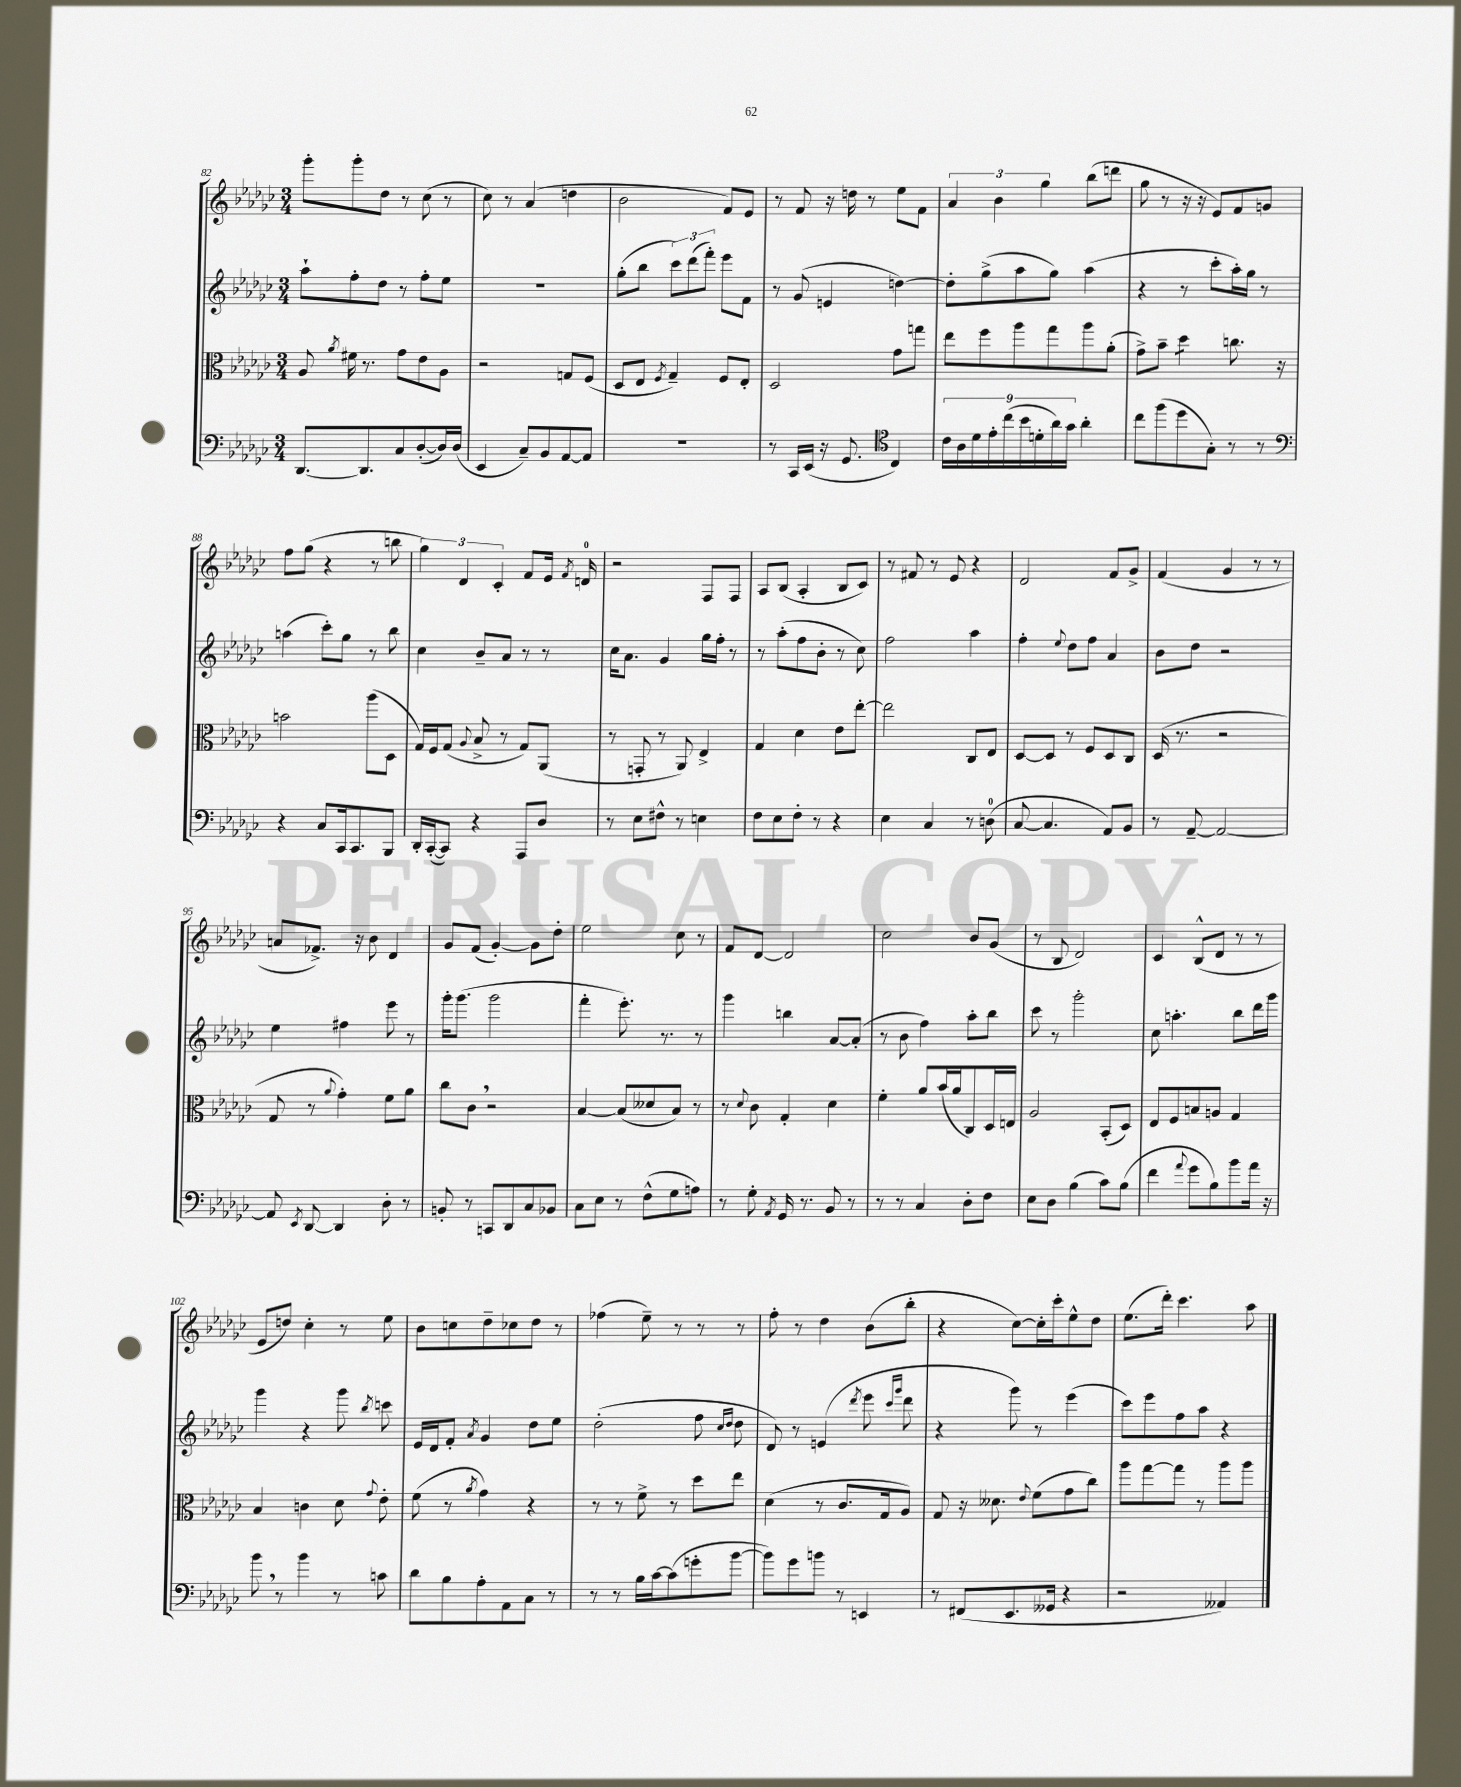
<<
\new StaffGroup <<
\new Staff = "s0" {
    \clef treble \key ges \major \numericTimeSignature \time 3/4
    \autoBeamOff ges'''8[-. ges'''8-. des''8] r8 ces''8( r8 |
    ces''8) r8 aes'4( d''4 |
    bes'2 f'8[) ees'8] |
    r8 f'8 r16 d''16 r8 ees''8[ f'8] |
    \tuplet 3/2 { aes'4 bes'4 ges''4 } bes''8[( d'''8] |
    ges''8 r8 r16 r16 ees'8[) f'8 g'8] |
    f''8[ ges''8]( r4 r8 b''8 |
    \tuplet 3/2 { ges''4) des'4 ces'4-. } f'8[ ees'16] \acciaccatura { f'8 } d'16-0 |
    r2 f8[ f8] |
    aes8[ bes8]( aes4-. bes8[ ces'8]) |
    r8 fis'8 r8 ees'8 r4 |
    des'2 f'8[ ges'8]-> |
    f'4( ges'4 r8 r8 |
    a'8[ fes'8.]->) r16 bes'8 des'4 |
    ges'8[ f'8]( ges'4~-.) ges'8[ des''8]-. |
    ees''2 ces''8 r8 |
    f'8[ des'8]~ des'2 |
    ces''2 bes'8[ ges'8]( |
    r8 bes8 des'2) |
    ces'4 bes8[-^( des'8] r8 r8 |
    ees'8[ d''8]) ces''4-. r8 ees''8 |
    bes'8[ c''8 des''8-- ces''8 des''8] r8 |
    fes''4( ees''8--) r8 r8 r8 |
    f''8-. r8 des''4 bes'8[( bes''8]-. |
    r4 ces''8[~) ces''16-. ces'''16-. ees''8-^ des''8] |
    ees''8.[( des'''16]-.) ces'''4. aes''8 \bar "|." |
}
\new Staff = "s1" {
    \clef treble \key ges \major \numericTimeSignature \time 3/4
    \autoBeamOff aes''8[-! f''8-. des''8] r8 f''8[-. ees''8] |
    R2. |
    ges''8[-.( bes''8] \tuplet 3/2 { ces'''8[) des'''8( f'''8]-.) } ees'''8[ f'8] |
    r8 ges'8( e'4 d''4~) |
    d''8[-. ges''8->( aes''8 ges''8]) aes''4( |
    r4 r8 ces'''8[-. aes''16-.) ges''16] r8 |
    a''4( ces'''8[-.) ges''8] r8 bes''8 |
    ces''4 bes'8[-- aes'8] r8 r8 |
    ces''16[ aes'8.] ges'4 ges''16[ f''16]-. r8 |
    r8 aes''8[-.( f''8 bes'8]-. r8 ces''8) |
    f''2 aes''4 |
    f''4-. \appoggiatura { ees''8 } des''8[ f''8] aes'4 |
    bes'8[ des''8] r2 |
    ees''4 fis''4 ees'''8 r8 |
    ges'''16[-. ges'''8.]( ges'''2 |
    f'''4-. ees'''8.-.) r8. r8 |
    ges'''4 b''4 aes'8[~ aes'8]-.( |
    r8 bes'8 f''4) aes''8[-. bes''8] |
    ces'''8 r8 ges'''2-. |
    ces''8 a''4.-. bes''8[ des'''16 ges'''16] |
    ges'''4 r4 ges'''8 \acciaccatura { bes''8 } c'''8 |
    ees'16[ des'16 f'8]-. \acciaccatura { aes'8 } ges'4 des''8[ ees''8] |
    des''2-.( f''8 \grace { ces''16[ des''16] } des''8 |
    des'8) r8 e'4( \acciaccatura { des'''8 } ees'''8 \grace { ces'''16[ ges'''16] } des'''8 |
    r4 ges'''8) r8 ees'''4( |
    ces'''8[) ees'''8 f''8 aes''8] r4 \bar "|." |
}
\new Staff = "s2" {
    \clef alto \key ges \major \numericTimeSignature \time 3/4
    \autoBeamOff aes8 \acciaccatura { aes'8 } fis'16 r8. ges'8[ ees'8 aes8] |
    r2 g8[ f8]( |
    des8[ ees8] \acciaccatura { f8 } ges4--) f8[ ees8]-. |
    des2 ges'8[ g''8] |
    ees''8[ f''8 aes''8 ges''8 aes''8 aes'8]-.( |
    ges'8[->) bes'8]-- des''4:8 c''8. r16 |
    b'2 aes''8[( des8] |
    ges16[) f16 ges8]( \appoggiatura { aes8 } bes8-> r8 ges8[) aes,8]( |
    r8 g,8-. r8 aes,8) ees4-> |
    ges4 des'4 ees'8[ ees''8]~-. |
    ees''2 ces8[ ees8] |
    des8[~ des8] r8 f8[ des8 ces8] |
    des16( r8. r2 |
    ges8 r8 \appoggiatura { aes'8 } ges'4-.) f'8[ aes'8] |
    ces''8[ ces'8] \breathe r2 |
    bes4~ bes8[( deses'8 bes8]) r8 |
    r8 \appoggiatura { des'8 } ces'8 ges4-. des'4 |
    f'4-. aes'8[ bes'16( aes'16 ces8) des16 e16] |
    aes2 bes,8[-.( des8]) |
    ees8[ f8 b8 a8] ges4 |
    bes4 c'4 des'8 \appoggiatura { ges'8 } ees'8-. |
    f'8( r8 \acciaccatura { aes'8 } ges'4) r4 |
    r8 r8 f'8-> r8 des''8[ ees''8] |
    des'4( r8 ces'8.[ ges16 aes8]) |
    ges8 r16 deses'8. \appoggiatura { ees'8 } f'8[( ges'8 ces''8]) |
    aes''8[ ges''8~ ges''8] r8 aes''8[ aes''8] \bar "|." |
}
\new Staff = "s3" {
    \clef bass \key ges \major \numericTimeSignature \time 3/4
    \autoBeamOff des,8.[~ des,8. ces8 des8~-.( des16) des16]( |
    ees,4 ces8[--) bes,8 aes,8~ aes,8] |
    R2. |
    r8 ces,16[ ees,16]( r16 ges,8. \clef tenor ces4) |
    \tuplet 9/8 { ces'16[ aes16 des'16 ees'16-. ces''16( bes'16 d'16-. aes'16) ges'16] } aes'4-. |
    ces''8[ f''8( des''8 ges8]-.) r8 r8 |
    \clef bass r4 ces8[ ces,16 ces,8. bes,,8] |
    des,16[-. ces,16~-.( ces,8]) r4 aes,,8[ des8] |
    r8 ees8[ fis8]-^ r8 e4 |
    f8[ ees8 f8]-. r8 r4 |
    ees4 ces4 r8 d8-0( |
    ces8~ ces4. aes,8[) bes,8] |
    r8 aes,8~-- aes,2~ |
    aes,8 \acciaccatura { ees,8 } des,8~ des,4 des8-. r8 |
    b,8-. r8 c,8[ des,8 ces8 bes,8] |
    ces8[ ees8] r8 f8[-^( ges8 a8]) |
    r8 ges8-. \acciaccatura { aes,8 } ges,16 r8. bes,8 r8 |
    r8 r8 ces4 des8[-. f8] |
    ees8[ des8] bes4( ces'8[) bes8]( |
    f'4 \appoggiatura { aes'8 } ges'8[ bes8) bes'8 aes'16] r16 |
    bes'8 \breathe r8 bes'4 r8 c'8 |
    des'8[ bes8 aes8-. aes,8 ces8] r8 |
    r8 r8 bes16[ ces'16~ ces'8( g'8-. bes'8]~ |
    bes'8[) ges'8 b'8] r8 e,4 |
    r8 fis,8[( ees,8. geses,16] r4 |
    r2 aeses,4) \bar "|." |
}
>>
>>
\layout { \context { \Score currentBarNumber = #82 } }
